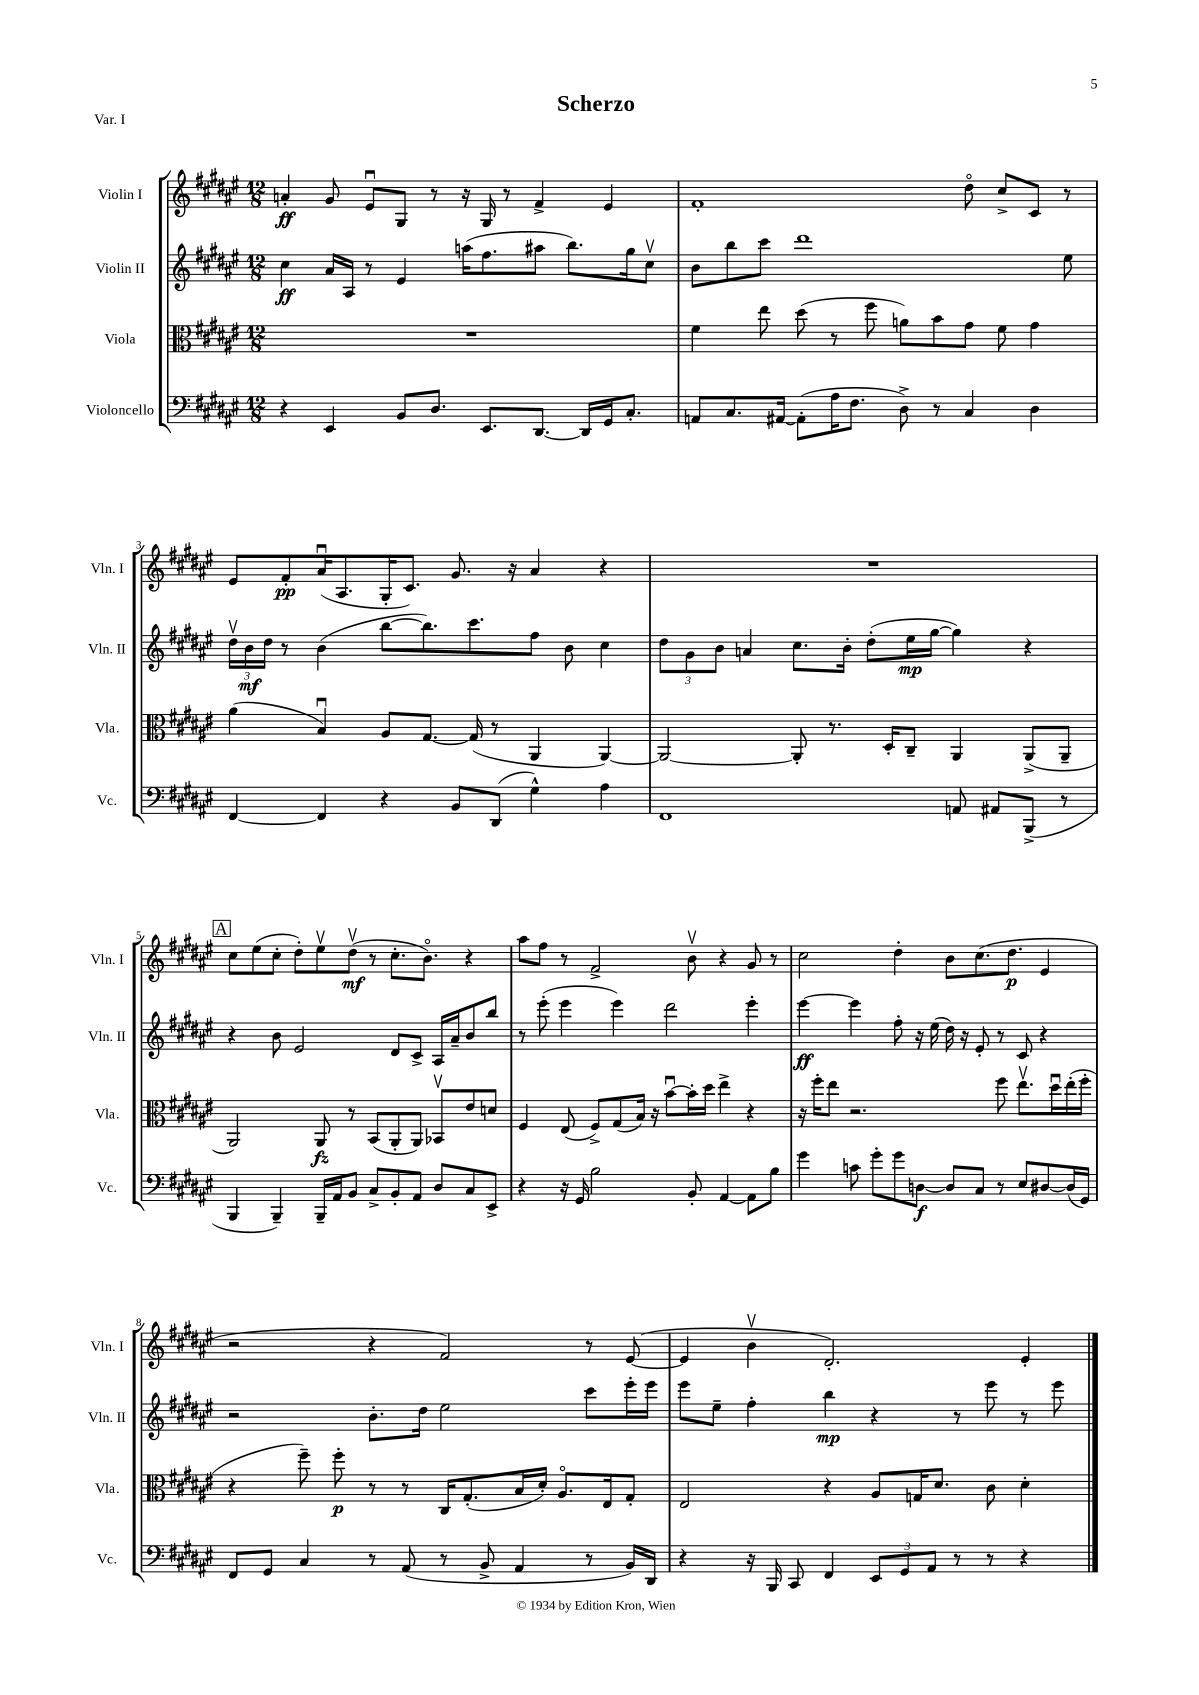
\header { title = "Scherzo" piece = "Var. I" }
<<
\new StaffGroup <<
\new Staff = "s0" \with { instrumentName = "Violin I" shortInstrumentName = "Vln. I" } {
    \clef treble \key fis \major \numericTimeSignature \time 12/8
    a'4-.\ff gis'8 eis'8\downbow gis8 r8 r16 gis16 r8 fis'4-> eis'4 |
    fis'1-. dis''8\flageolet cis''8-> cis'8 r8 |
    eis'8 fis'8-.\pp ais'16\downbow( ais8. gis16-. cis'8.) gis'8. r16 ais'4 r4 |
    R1. |
    \mark \markup { \box "A" } cis''8 eis''8( cis''8-. dis''8-.) eis''8\upbow dis''8\upbow\mf( r8 cis''8.-. b'8.\flageolet) r4 |
    ais''8 fis''8 r8 fis'2-> b'8\upbow r4 gis'8 r8 |
    cis''2 dis''4-. b'8 cis''8.( dis''8.\p eis'4 |
    r2 r4 fis'2) r8 eis'8~( |
    eis'4 b'4\upbow dis'2.-.) eis'4-. \bar "|." |
}
\new Staff = "s1" \with { instrumentName = "Violin II" shortInstrumentName = "Vln. II" } {
    \clef treble \key fis \major \numericTimeSignature \time 12/8
    cis''4\ff ais'16 ais16 r8 eis'4 a''16( fis''8. ais''8 b''8.) gis''16 cis''8\upbow |
    b'8 b''8 cis'''8 dis'''1 eis''8 |
    \tuplet 3/2 { dis''16\upbow b'16\mf dis''16 } r8 b'4( b''8~ b''8.) cis'''8. fis''8 b'8 cis''4 |
    \tuplet 3/2 { dis''8 gis'8 b'8 } a'4 cis''8. b'16-. dis''8-.( eis''16\mp gis''16~ gis''4) r4 |
    \mark \markup { \box "A" } r4 b'8 eis'2 dis'8 cis'8-> ais16 ais'16-- b'8 b''8 |
    r8 eis'''8-.( eis'''4 eis'''4) dis'''2 eis'''4-. |
    eis'''4~\ff eis'''4 fis''8-. r16 eis''16( dis''16) r16 eis'8-. r8 cis'8 r4 |
    r2 b'8.-. dis''16 eis''2 cis'''8 eis'''16-. eis'''16 |
    eis'''8 eis''8-- fis''4-. b''4\mp r4 r8 eis'''8 r8 eis'''8 \bar "|." |
}
\new Staff = "s2" \with { instrumentName = "Viola" shortInstrumentName = "Vla." } {
    \clef alto \key fis \major \numericTimeSignature \time 12/8
    R1. |
    fis'4 eis''8 dis''8( r8 fis''8 a'8) b'8 gis'8 fis'8 gis'4 |
    ais'4( b4\downbow) ais8 gis8.~ gis16( r8 ais,4 ais,4~) |
    ais,2~ ais,8-. r8. dis16-. cis8-- ais,4 ais,8->( ais,8-- |
    \mark \markup { \box "A" } ais,2) ais,8\fz r8 b,8( ais,8-. ais,8) bes,8\upbow eis'8 d'8 |
    fis4 eis8( fis8->) gis8( b16) r16 b'8~\downbow b'16-. dis''16 eis''4-> r4 |
    r16 fis''16-. eis''8 r2. fis''8 eis''8.\upbow dis''16\downbow eis''16-.( fis''16-. |
    r4 fis''8--) fis''8-.\p r8 r8 cis16 gis8.-.( b16 dis'16-.) ais8.\flageolet eis16 gis8-. |
    eis2 r4 ais8 g16 dis'8. cis'8 dis'4-. \bar "|." |
}
\new Staff = "s3" \with { instrumentName = "Violoncello" shortInstrumentName = "Vc." } {
    \clef bass \key fis \major \numericTimeSignature \time 12/8
    r4 eis,4 b,8 dis8. eis,8. dis,8.~ dis,16 gis,16 cis8.-. |
    a,8 cis8. ais,16~ ais,8-.( ais16 fis8. dis8->) r8 cis4 dis4 |
    fis,4~ fis,4 r4 b,8 dis,8( gis4-^) ais4 |
    fis,1 a,8 ais,8 b,,8->( r8 |
    \mark \markup { \box "A" } b,,4 b,,4--) b,,16-- ais,16 b,8 cis8-> b,8-. ais,8 dis8 cis8 eis,8-> |
    r4 r16 gis,16 b2 b,8-. ais,4~ ais,8 b8 |
    gis'4 c'8 gis'8-. gis'8 d8~\f d8 cis8 r8 eis8 dis8~ dis16( gis,16) |
    fis,8 gis,8 cis4 r8 ais,8( r8 b,8-> ais,4 r8 b,16) dis,16 |
    r4 r16 b,,16 cis,8 fis,4 \tuplet 3/2 { eis,8 gis,8 ais,8 } r8 r8 r4 \bar "|." |
}
>>
>>
